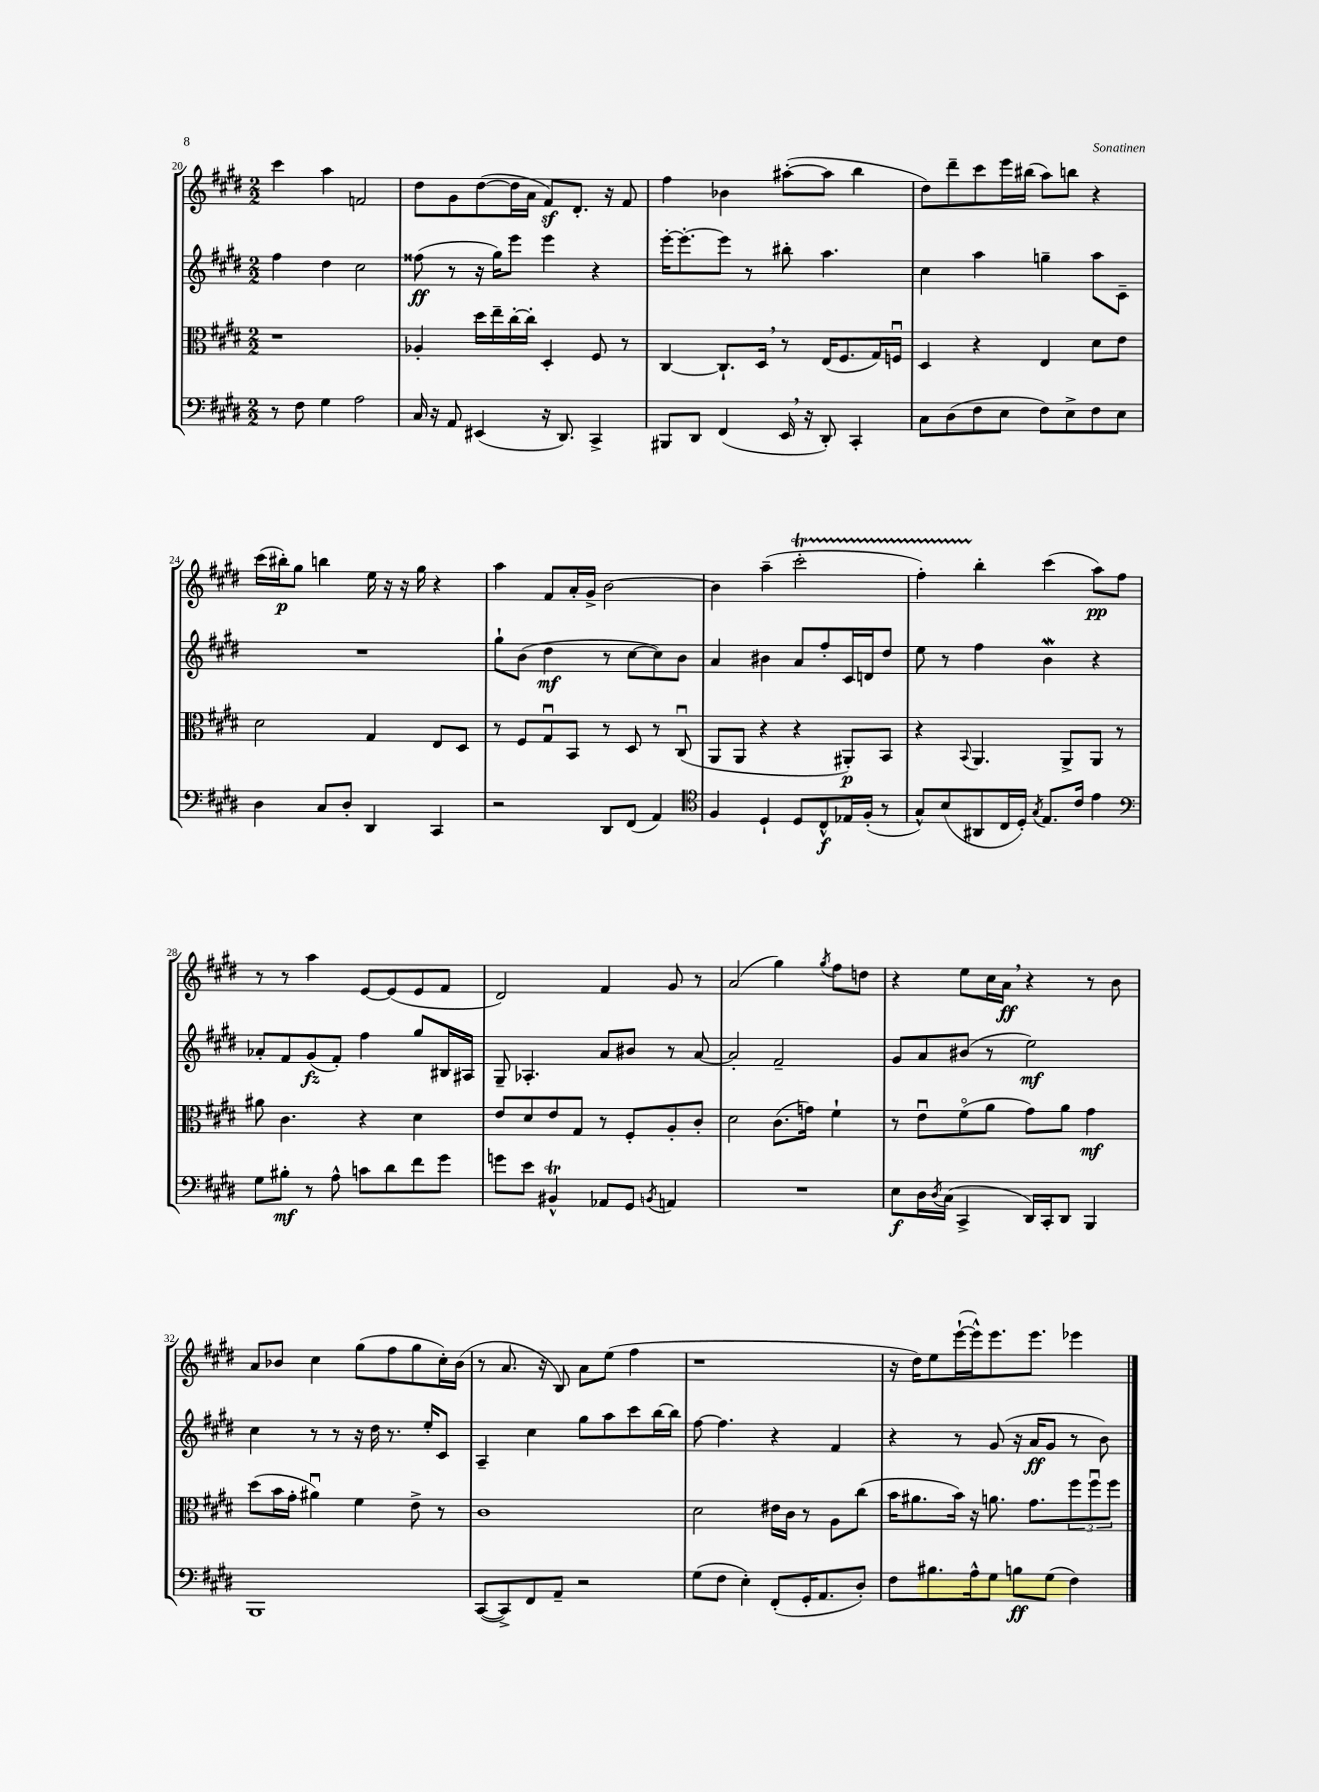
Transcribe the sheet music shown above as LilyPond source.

<<
\new StaffGroup <<
\new Staff = "s0" {
    \clef treble \key e \major \numericTimeSignature \time 2/2
    cis'''4 a''4 f'2 |
    dis''8 gis'8 dis''8~( dis''16 a'16 fis'8\sf) dis'8.-. r16 fis'8 |
    fis''4 bes'4 ais''8~-.( ais''8 b''4 |
    dis''8) dis'''8-- cis'''8 e'''16 bis''16( a''8) b''8 r4 |
    cis'''16( bis''16-.\p) gis''8 b''4 e''16 r16 r16 gis''16 r4 |
    a''4 fis'8 a'16-. gis'16-> b'2~ |
    b'4 a''4--( cis'''2-.\startTrillSpan |
    fis''4-.) b''4-.\stopTrillSpan cis'''4( a''8\pp) fis''8 |
    r8 r8 a''4 e'8~ e'8( e'8 fis'8 |
    dis'2) fis'4 gis'8 r8 |
    a'2( gis''4) \acciaccatura { gis''8 } fis''8 d''8 |
    r4 e''8 cis''16 a'16\ff \breathe r4 r8 b'8 |
    a'8 bes'8 cis''4 gis''8( fis''8 gis''8 cis''16-.) bes'16( |
    r8 a'8. r16 b8) a'8 e''8( fis''4 |
    r1 |
    r16 dis''16) e''8 e'''16~-!( e'''16-^) e'''8. e'''8. ees'''4 \bar "|." |
}
\new Staff = "s1" {
    \clef treble \key e \major \numericTimeSignature \time 2/2
    fis''4 dis''4 cis''2 |
    fisis''8\ff( r8 r16 gis''16) e'''8 e'''4 r4 |
    e'''16~-. e'''8.~-. e'''8 r8 bis''8-. a''4. |
    cis''4 a''4 g''4-- a''8 cis'8-- |
    R1 |
    gis''8-! b'8( dis''4\mf r8 cis''8~ cis''8) b'8 |
    a'4 bis'4 a'8 fis''8-. cis'16 d'16 dis''8 |
    e''8 r8 fis''4 b'4\mordent r4 |
    aes'8-. fis'8 gis'8\fz( fis'8-.) fis''4 gis''8 bis16 ais16 |
    gis8-- aes4.-. a'8 bis'8 r8 a'8~ |
    a'2-. fis'2-- |
    gis'8 a'8 bis'8( r8 e''2\mf) |
    cis''4 r8 r8 r16 dis''16 r8. e''16-. cis'8 |
    a4-- cis''4 gis''8 a''8 cis'''8 b''16~ b''16 |
    fis''8~ fis''4. r4 fis'4 |
    r4 r8 gis'8( r16 a'16\ff gis'8 r8 b'8) \bar "|." |
}
\new Staff = "s2" {
    \clef alto \key e \major \numericTimeSignature \time 2/2
    r1 |
    aes4-. dis''16 e''16-- cis''16~-. cis''16-. dis4-. fis8 r8 |
    cis4~ cis8.-! dis16 \breathe r8 e16( fis8. gis16) f16\downbow |
    dis4 r4 e4 dis'8 e'8 |
    dis'2 gis4 e8 dis8 |
    r8 fis8 gis8\downbow b,8 r8 dis8 r8 cis8\downbow( |
    a,8 a,8 r4 r4 ais,8-.\p) b,8 |
    r4 \appoggiatura { b,8 } a,4. a,8-> a,8 r8 |
    ais'8 cis'4. r4 dis'4 |
    e'8 dis'8 e'8 gis8 r8 fis8-. a8-. cis'8-. |
    dis'2 cis'8.( g'16) fis'4-! |
    r8 e'8\downbow fis'8\flageolet( a'8 gis'8) a'8 gis'4\mf |
    dis''8( b'16 gis'16-. ais'4\downbow) fis'4 e'8-> r8 |
    cis'1 |
    dis'2 eis'16 cis'16 r8 a8 cis''8( |
    b'16 ais'8. b'16) r16 a'8. gis'8. \tuplet 3/2 { fis''8 fis''8\downbow fis''8 } \bar "|." |
}
\new Staff = "s3" {
    \clef bass \key e \major \numericTimeSignature \time 2/2
    r8 fis8 gis4 a2 |
    cis16 r16 a,8 eis,4( r16 dis,8.) cis,4-> |
    bis,,8 dis,8 fis,4( e,16 \breathe r16 dis,8-.) cis,4-. |
    cis8 dis8( fis8 e8 fis8) e8-> fis8 e8 |
    dis4 cis8 dis8-. dis,4 cis,4 |
    r2 dis,8 fis,8( a,4) |
    \clef tenor fis4 dis4-! dis8 cis8-^\f ees16 fis16-.( r8 |
    gis8-^) b8( ais,8 cis16 dis16-.) \acciaccatura { gis8 } e8. cis'16 e'4 |
    \clef bass gis8 bis8-.\mf r8 a8-^ c'8 dis'8 fis'8 gis'8 |
    g'8 e'8 bis,4-^\trill aes,8 gis,8 \acciaccatura { b,8 } a,4 |
    R1 |
    e8\f dis16 \acciaccatura { dis8 } cis16( cis,4-> dis,16) cis,16-. dis,8 b,,4 |
    b,,1 |
    cis,8~( cis,8->) fis,8 a,8-- r2 |
    gis8( fis8 e4-.) fis,8-.( gis,16-. a,8. dis8-.) |
    fis8 bis8. a16-^ gis8 b8\ff gis8( fis4) \bar "|." |
}
>>
>>
\layout { \context { \Score currentBarNumber = #20 } }
